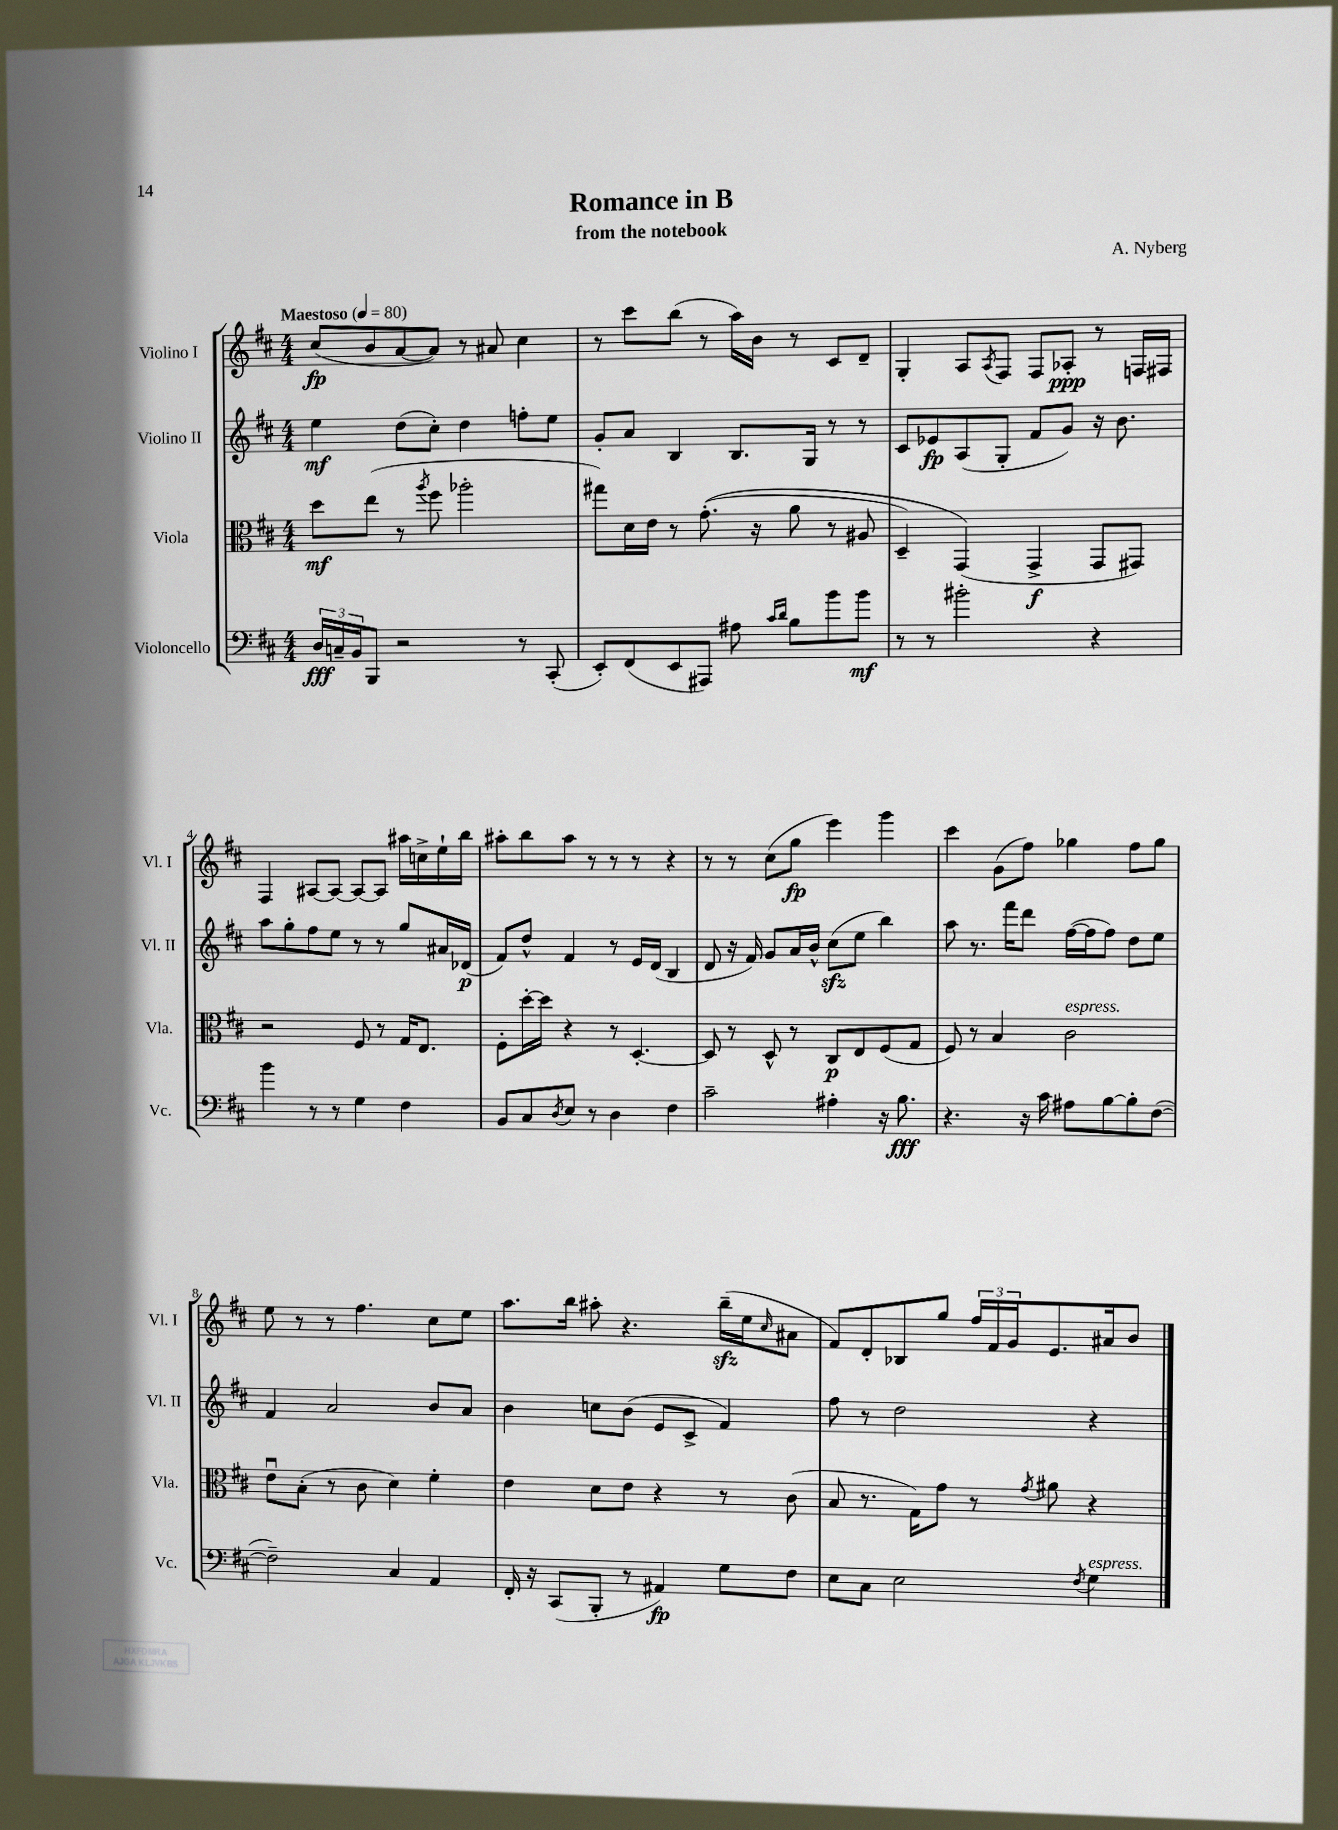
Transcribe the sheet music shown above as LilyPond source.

\header { title = "Romance in B" composer = "A. Nyberg" subtitle = "from the notebook" }
<<
\new StaffGroup <<
\new Staff = "s0" \with { instrumentName = "Violino I" shortInstrumentName = "Vl. I" } {
    \clef treble \key d \major \numericTimeSignature \time 4/4 \tempo "Maestoso" 4 = 80
    cis''8\fp( b'8 a'8~ a'8) r8 ais'8 cis''4 |
    r8 cis'''8 b''8( r8 a''16) b'16 r8 cis'8 d'8-- |
    g4-. a8 \acciaccatura { a8 } fis8 fis8 aes8-.\ppp r8 f16 fis16 |
    fis4 ais8~ ais8~ ais8~ ais8 ais''16 c''16-> e''16-! b''16 |
    ais''8-. b''8 ais''8 r8 r8 r8 r4 |
    r8 r8 cis''8( g''8\fp e'''4) g'''4 |
    cis'''4 g'8( fis''8) ges''4 fis''8 ges''8 |
    e''8 r8 r8 fis''4. cis''8 e''8 |
    a''8. b''16 ais''8-. r4. b''16--\sfz( e''16 \grace { cis''16 } ais'8 |
    fis'8) d'8-. bes8 g''8 \tuplet 3/2 { fis''16 fis'16 g'16 } e'8. ais'16 b'8 \bar "|." |
}
\new Staff = "s1" \with { instrumentName = "Violino II" shortInstrumentName = "Vl. II" } {
    \clef treble \key d \major \numericTimeSignature \time 4/4
    e''4\mf d''8( cis''8-.) d''4 f''8-. e''8 |
    g'8-. a'8 b4 b8. g16 r8 r8 |
    cis'8 ees'8\fp a8( g8-. fis'8 g'8) r16 b'8. |
    a''8 g''8-. fis''8 e''8 r8 r8 g''8 ais'16 des'16\p( |
    fis'8) d''8-^ fis'4 r8 e'16 d'16( b4 |
    d'8 r16 fis'16) g'8 a'16 b'16-^ cis''8\sfz( e''8 b''4) |
    a''8 r8. fis'''16 d'''8 fis''16~( fis''16 fis''8) d''8 e''8 |
    fis'4 a'2 b'8 a'8 |
    b'4 c''8 b'8( e'8 cis'8-> fis'4) |
    fis''8 r8 d''2 r4 \bar "|." |
}
\new Staff = "s2" \with { instrumentName = "Viola" shortInstrumentName = "Vla." } {
    \clef alto \key d \major \numericTimeSignature \time 4/4
    d''8\mf e''8( r8 \acciaccatura { a''8 } fis''8 aes''2-. |
    gis''8) d'16 e'16 r8 g'8.-.(\( r16 a'8 r8 ais8 |
    d4--) g,4(\) g,4->\f g,8 gis,8) |
    r2 fis8 r8 g16 e8. |
    fis8-. d''16~-. d''16 r4 r8 d4.~-. |
    d8 r8 d8-^ r8 cis8\p e8 fis8( g8 |
    fis8) r8 b4 cis'2^\markup { \italic "espress." } |
    e'8\downbow b8-.( r8 cis'8 d'4) fis'4-. |
    e'4 d'8 e'8 r4 r8 cis'8( |
    b8 r8. g16) g'8 r8 \acciaccatura { g'8 } ais'8 r4 \bar "|." |
}
\new Staff = "s3" \with { instrumentName = "Violoncello" shortInstrumentName = "Vc." } {
    \clef bass \key d \major \numericTimeSignature \time 4/4
    \tuplet 3/2 { d16\fff c16-- b,16 } b,,8 r2 r8 cis,8-.( |
    e,8-.) fis,8( e,8 ais,,8) ais8 \grace { cis'16 d'16 } b8 b'8 b'8\mf |
    r8 r8 bis'2-. r4 |
    b'4 r8 r8 g4 fis4 |
    b,8 cis8 \acciaccatura { d8 } e8 r8 d4 fis4 |
    cis'2-- ais4-. r16 b8.\fff |
    r4. r16 cis'16 ais8 b8~ b8-. fis8~( |
    fis2--) cis4 a,4 |
    fis,16-. r16 cis,8( b,,8-. r8 ais,4\fp) g8 fis8 |
    e8 cis8 e2 \acciaccatura { fis8 } g4^\markup { \italic "espress." } \bar "|." |
}
>>
>>
